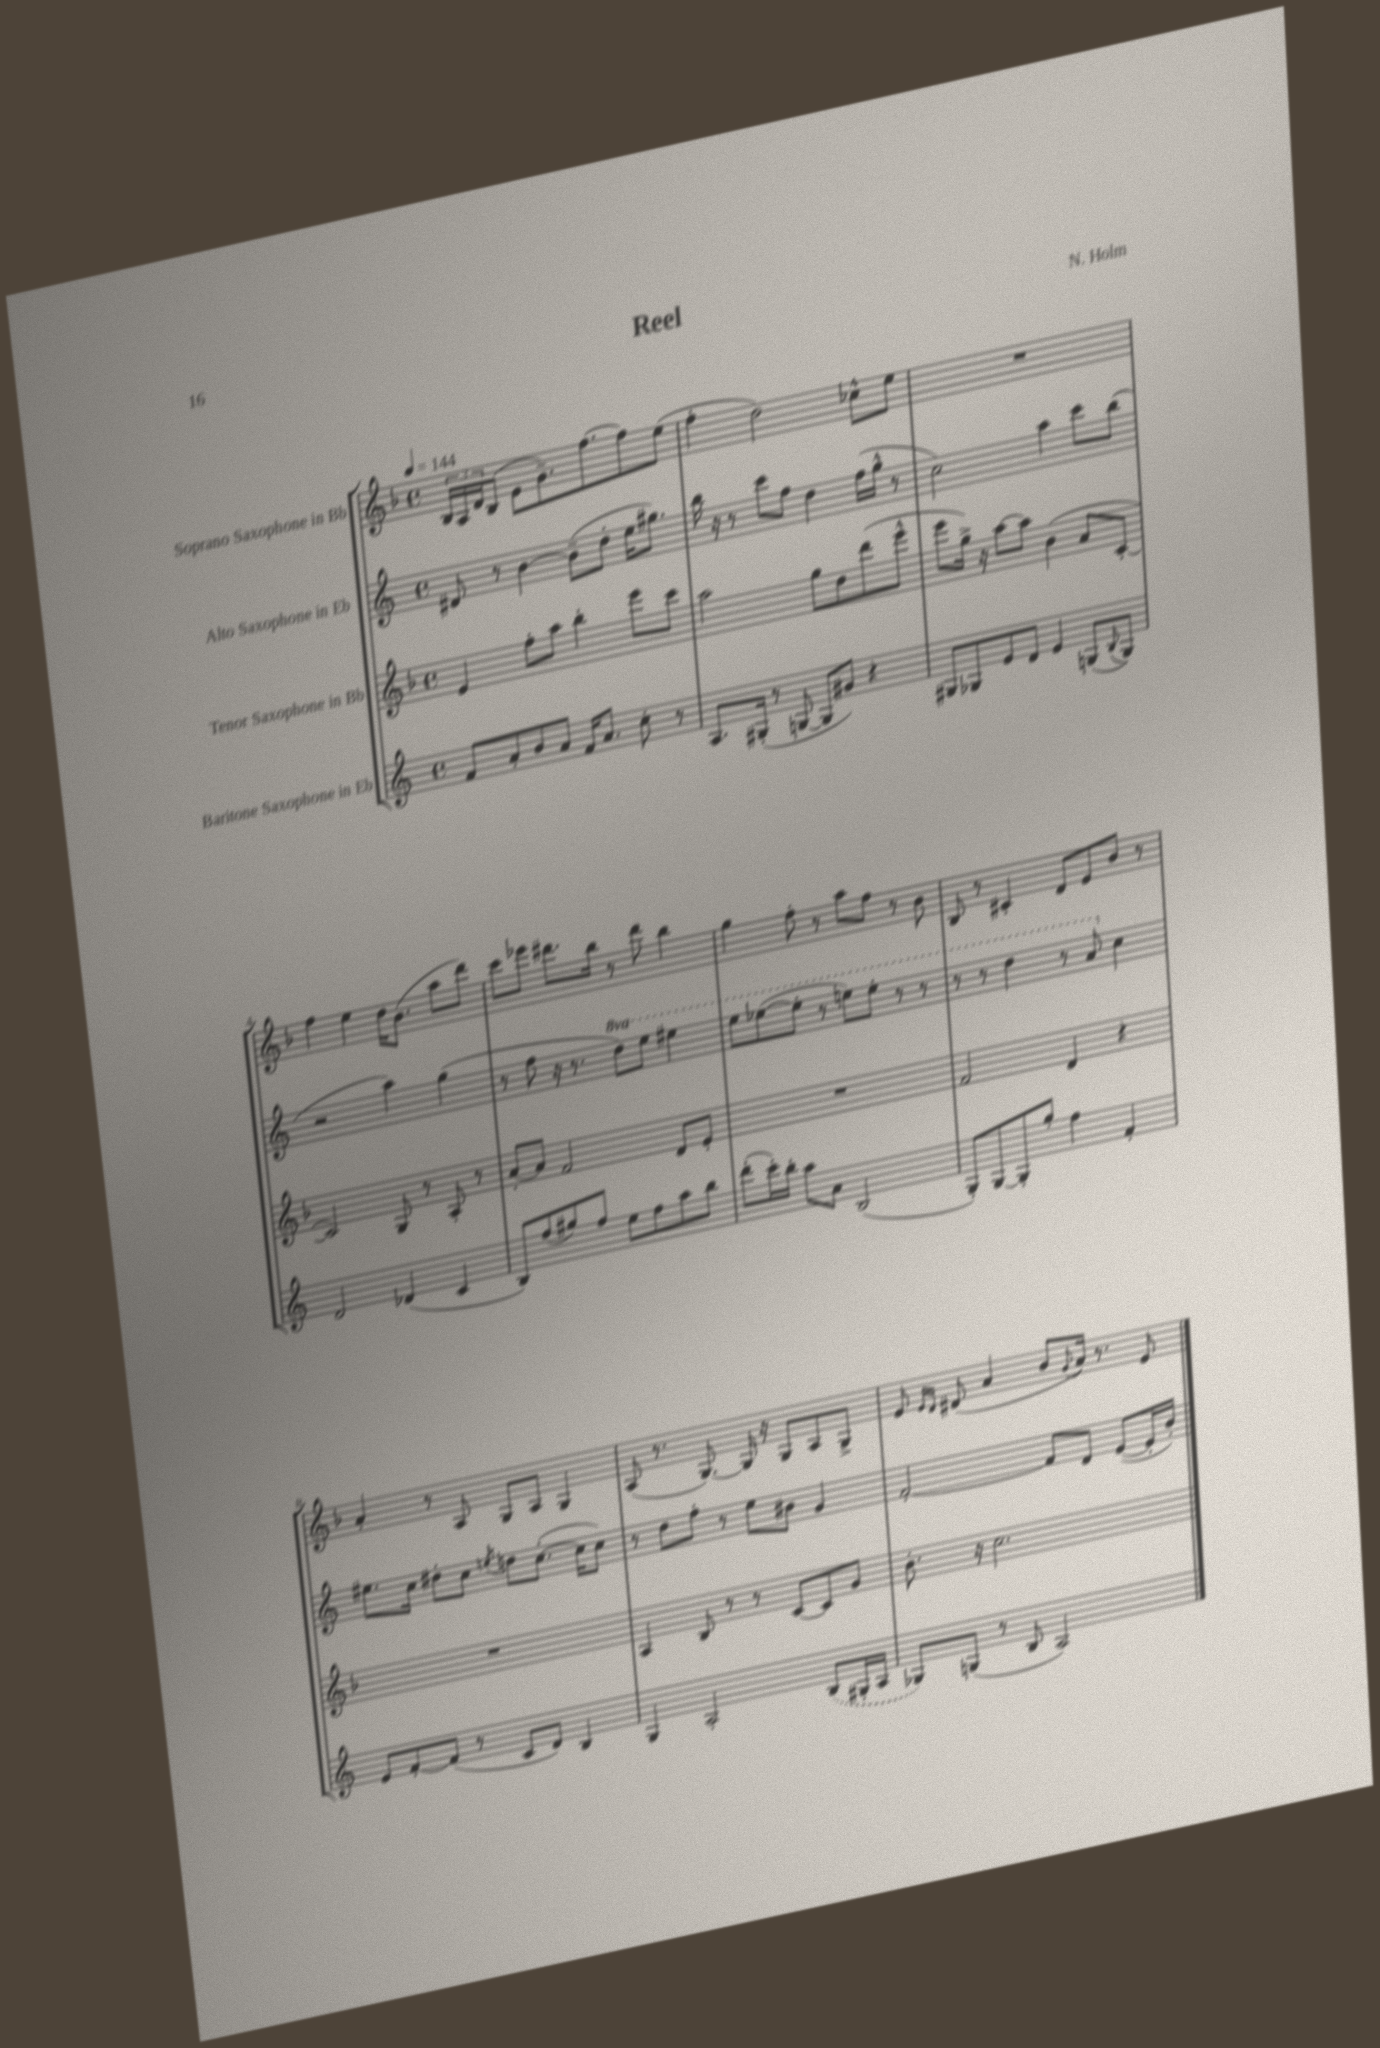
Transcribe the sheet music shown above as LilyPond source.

\header { title = "Reel" composer = "N. Holm" }
<<
\new StaffGroup <<
\new Staff = "s0" \with { instrumentName = "Soprano Saxophone in Bb" } {
    \clef treble \key f \major \defaultTimeSignature \time 4/4 \tempo 4 = 144
    \tuplet 3/2 { bes16 a16 d'16 } bes8( e'8 g'8.--) f''8.~ f''8 e''8( |
    f''4-. d''2) ces''8-^ e''8 |
    R1 |
    f''4 e''4 d''16 bes'8.( a''8 d'''8) |
    c'''8 ees'''8 dis'''8. bes''16 r8 dis'''8 bes''4 |
    g''4 f''8-. r8 a''8 f''8 r8 bes'8 |
    bes8 r8 cis'4-. d'8 e'8 bes'8 r8 |
    a'4-. r8 a8 g8 a8 g4 |
    a8( r8. g8.~) g16 r16 g8 a8 g8-> |
    e'8 \grace { e'16 d'16 } dis'8( a'4 bes'8 \appoggiatura { g'8 } a'16) r8. e'8 \bar "|." |
}
\new Staff = "s1" \with { instrumentName = "Alto Saxophone in Eb" } {
    \clef treble \key c \major \defaultTimeSignature \time 4/4 \set Staff.ottavationMarkups = #ottavation-simple-ordinals
    dis'8 r8 b'4~ b'8--( d''8-. e''16 gis''8.) |
    b''16 r16 r8 c'''8 f''8 d''4 f''16( g''16-^ r8 |
    c''2) a''4 c'''8 b''8( |
    r2 a''4) g''4( |
    r8 f''8 r16 r8. \ottava #1 d'''8) e'''8 eis'''4 |
    e'''8 ees'''8~( ees'''8-. r8 e'''8) e'''8-. r8 r8 |
    r8 r8 d'''4 r8 a''8 \ottava #0 c''4 |
    eis''8. c''16 dis''8-. c''8 \acciaccatura { e''8 } d''8 c''8.~-.( c''16 c''8) |
    r8 d''8 f''8-. r8 e''8 bis'8 g'4 |
    f'2~-. f'8 d'8 e'8~( e'16-. b'16-.) \bar "|." |
}
\new Staff = "s2" \with { instrumentName = "Tenor Saxophone in Bb" } {
    \clef treble \key f \major \defaultTimeSignature \time 4/4
    e'4 f''8-. a''8 bes''4-. e'''8 c'''8 |
    a''2 g''8 d''8 d'''8( e'''8-^ |
    e'''8 g''16->) r16 a''8~ a''8 bes'4( a'8 c'8~-. |
    c'2) g8 r8 a8-. r8 |
    a'8~-. a'8 f'2 d'8 e'8-. |
    R1 |
    f'2 d'4 r4 |
    R1 |
    a4 bes8 r8 r8 c'8~ c'8 g'8 |
    bes'8.-. r16 c''2. \bar "|." |
}
\new Staff = "s3" \with { instrumentName = "Baritone Saxophone in Eb" } {
    \clef treble \key c \major \defaultTimeSignature \time 4/4
    f'8 a'8-. b'8 a'8 f'16 a'8. c''8-. r8 |
    a8. gis16-.( r8 g8~ g8 gis'8) r4 |
    gis8 ges8 e'8 d'8 e'4 g8( \appoggiatura { b8 } g8) |
    d'2 des'4( c'4 |
    b8) f''8( gis''8) f''8 e''8 f''8 a''8 b''8 |
    d'''8-.( c'''16-.) b''16-. a''8 a'8 b2( |
    g8-.) g8~ g8-. g''8-. f''4 f'4-. |
    e'8 f'8~-. f'8( r8 c'8 d'8) b4 |
    g4 a2-. \once \slurDashed b8( gis16-. a16 |
    ges8) g8( r8 b8 a2) \bar "|." |
}
>>
>>
